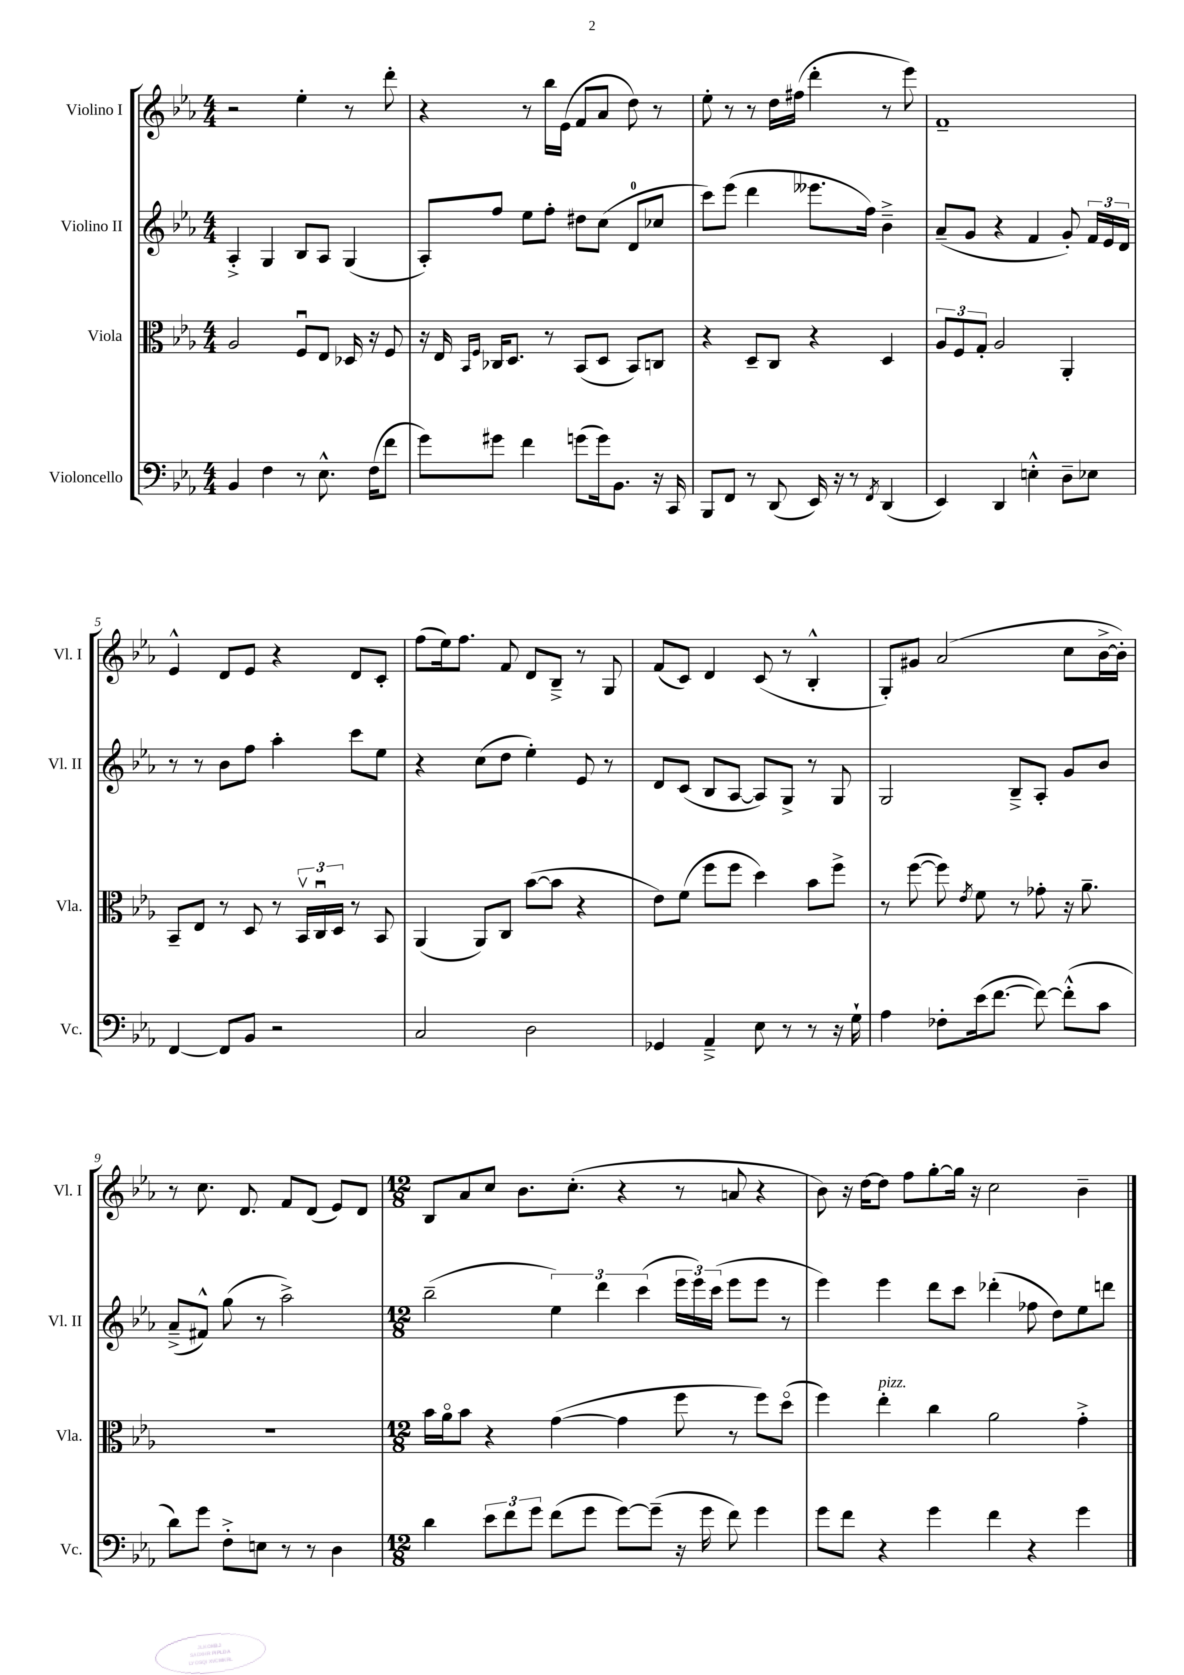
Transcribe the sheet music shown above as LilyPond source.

<<
\new StaffGroup <<
\new Staff = "s0" \with { instrumentName = "Violino I" shortInstrumentName = "Vl. I" } {
    \clef treble \key ees \major \numericTimeSignature \time 4/4
    \autoBeamOff r2 ees''4-. r8 d'''8-. |
    r4 r8 bes''16[ ees'16]( f'8[ aes'8] d''8) r8 |
    ees''8-. r8 r8 d''16[ fis''16]( d'''4-. r8 ees'''8) |
    f'1-- |
    ees'4-^ d'8[ ees'8] r4 d'8[ c'8]-. |
    f''8[( ees''16) f''8.] f'8 d'8[ bes8]---> r8 g8 |
    f'8[( c'8]) d'4 c'8( r8 bes4-.-^ |
    g8[-.) gis'8] aes'2( c''8[ bes'16~-> bes'16]-.) |
    r8 c''8. d'8. f'8[ d'8]( ees'8[) d'8] |
    \numericTimeSignature \time 12/8 bes8[ aes'8 c''8] bes'8.[ c''8.]-.( r4 r8 a'8 r4 |
    bes'8) r16 d''16[~ d''8] f''8[ g''8~-. g''16] r16 c''2 bes'4-- \bar "|." |
}
\new Staff = "s1" \with { instrumentName = "Violino II" shortInstrumentName = "Vl. II" } {
    \clef treble \key ees \major \numericTimeSignature \time 4/4
    \autoBeamOff aes4-.-> g4 bes8[ aes8] g4( |
    aes8[-.) f''8] ees''8[ f''8]-. dis''8[ c''8]( d'8[-0 ces''8] |
    c'''8[) ees'''8]( d'''4 eeses'''8.[ f''16]) bes'4---> |
    aes'8[--( g'8] r4 f'4 g'8-.) \tuplet 3/2 { f'16[ ees'16 d'16] } |
    r8 r8 bes'8[ f''8] aes''4-. c'''8[ ees''8] |
    r4 c''8[( d''8] ees''4-.) ees'8 r8 |
    d'8[ c'8]( bes8[ aes8]~ aes8[) g8]-> r8 g8 |
    g2 bes8[---> aes8]-. g'8[ bes'8] |
    aes'8[--->( fis'8]-^) g''8( r8 aes''2->) |
    \numericTimeSignature \time 12/8 bes''2--( \tuplet 3/2 { ees''4) d'''4 c'''4( } \tuplet 3/2 { ees'''16[ ees'''16) c'''16]( } ees'''8[ ees'''8] r8 |
    ees'''4) ees'''4 d'''8[ c'''8] des'''4-.( fes''8 d''8[) ees''8 d'''8] \bar "|." |
}
\new Staff = "s2" \with { instrumentName = "Viola" shortInstrumentName = "Vla." } {
    \clef alto \key ees \major \numericTimeSignature \time 4/4
    \autoBeamOff aes2 f8[\downbow ees8] des16 r16 f8 |
    r16 ees16 \grace { bes,16[ f16] } ces16[ d8.] r8 bes,8[( d8] bes,8[) c8] |
    r4 d8[-- c8] r4 d4 |
    \tuplet 3/2 { aes8[ f8 g8]-. } aes2 aes,4-. |
    bes,8[-- ees8] r8 d8 r8 \tuplet 3/2 { bes,16[\upbow c16\downbow d16] } r8 bes,8 |
    aes,4( aes,8[) c8] bes'8[~( bes'8] r4 |
    ees'8[) f'8]( f''8[ f''8] d''4) bes'8[ f''8]-> |
    r8 f''8~( f''8) \acciaccatura { ees'8 } f'8 r8 ges'8-. r16 aes'8.-- |
    r1 |
    \numericTimeSignature \time 12/8 bes'16[ aes'16\flageolet bes'8] r4 g'4~( g'4 f''8 r8 f''8[) d''8]\flageolet( |
    f''4) ees''4-.^\markup { \italic "pizz." } c''4 aes'2 g'4-.-> \bar "|." |
}
\new Staff = "s3" \with { instrumentName = "Violoncello" shortInstrumentName = "Vc." } {
    \clef bass \key ees \major \numericTimeSignature \time 4/4
    \autoBeamOff bes,4 f4 r8 ees8.-^ f16[( f'8] |
    g'8[) gis'8] f'4 g'8[( g'16) bes,8.] r16 c,16 |
    bes,,8[ f,8] r8 d,8( ees,16) r16 r8 \acciaccatura { f,8 } d,4( |
    ees,4) d,4 e4-.-^ d8[-- ees8] |
    f,4~ f,8[ bes,8] r2 |
    c2 d2 |
    ges,4 aes,4---> ees8 r8 r8 r16 g16-! |
    aes4 fes8[-. ees'16( f'8.]~ f'8~) f'8[-.-^( c'8] |
    d'8[) g'8] f8[-.-> e8] r8 r8 d4 |
    \numericTimeSignature \time 12/8 d'4 \tuplet 3/2 { ees'8[ f'8 g'8] } f'8[( g'8] g'8[~) g'8]--( r16 g'16 f'8) g'4 |
    g'8[ f'8] r4 g'4 f'4 r4 g'4 \bar "|." |
}
>>
>>
